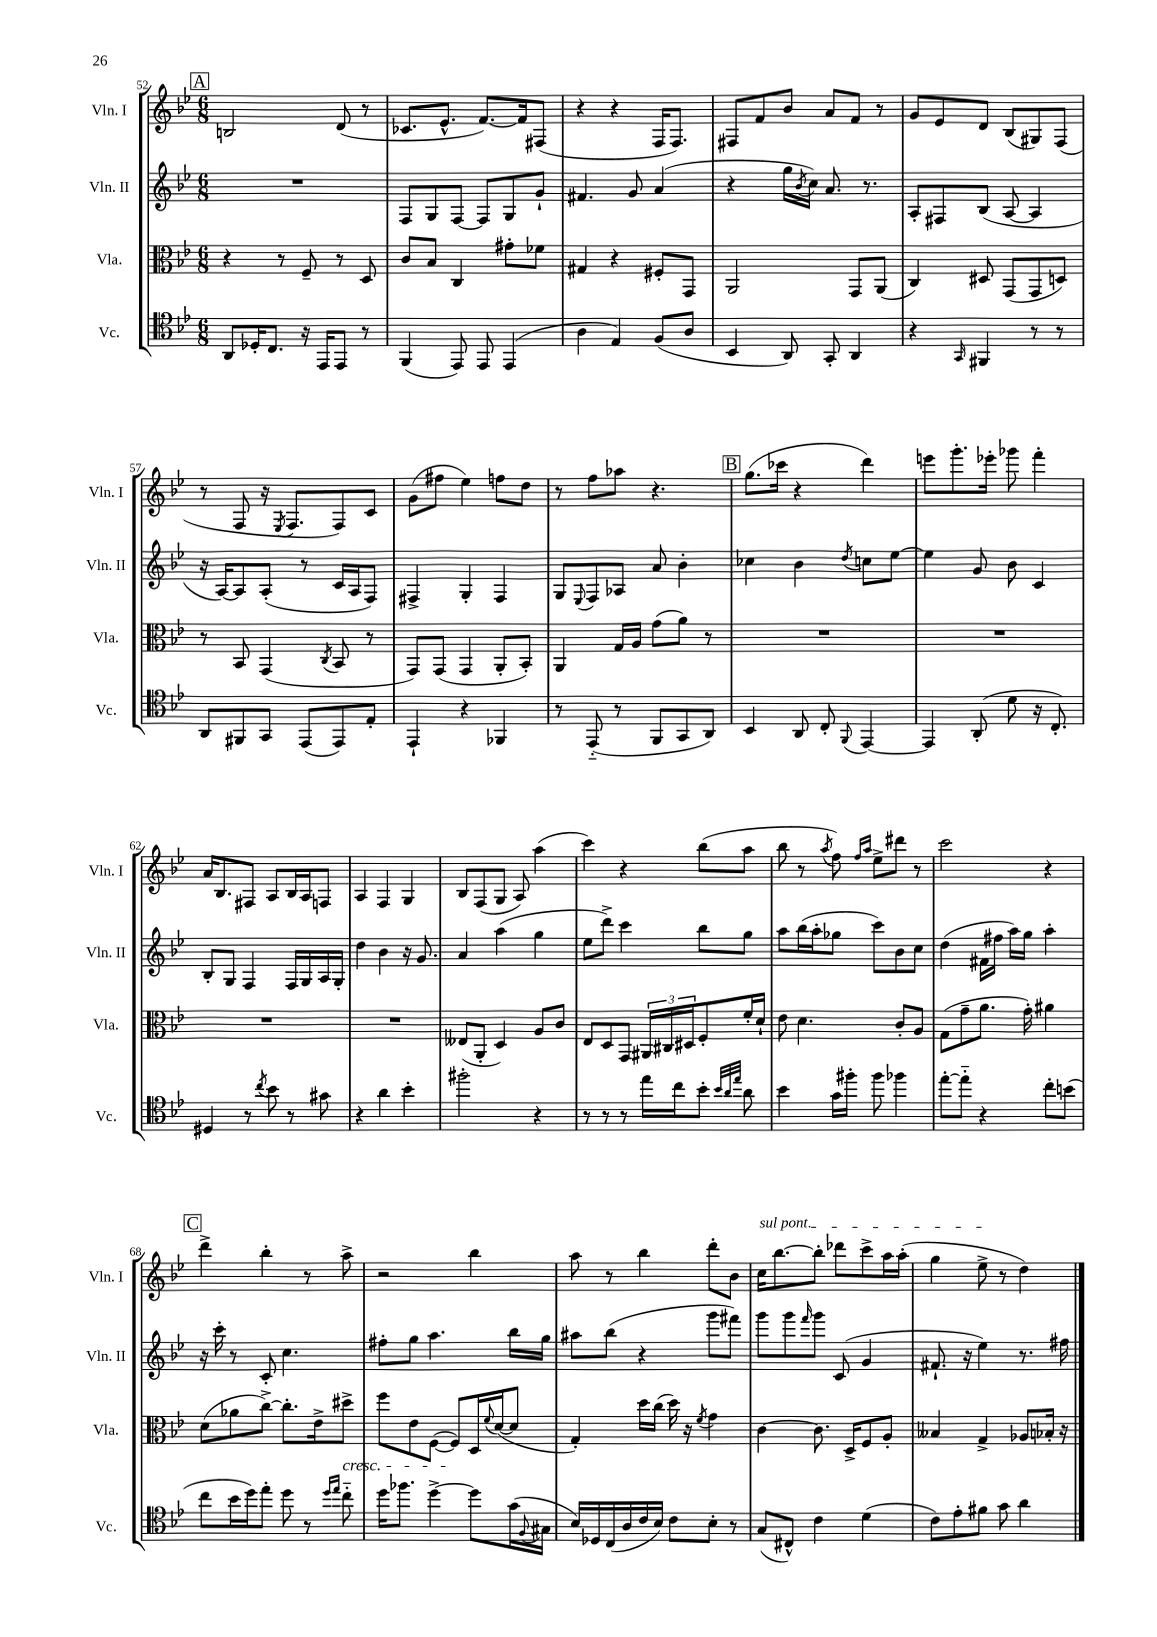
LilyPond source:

<<
\new StaffGroup <<
\new Staff = "s0" \with { instrumentName = "Vln. I" shortInstrumentName = "Vln. I" } {
    \clef treble \key bes \major \numericTimeSignature \time 6/8
    \mark \markup { \box "A" } b2 d'8( r8 |
    ces'8. ees'8.-^ f'8.~) f'16 fis8( |
    r4 r4 f16 f8.) |
    fis8 f'8 bes'8 a'8 f'8 r8 |
    g'8 ees'8 d'8 bes8( gis8) f8( |
    r8 f8 r16 \acciaccatura { ees8 } f8. f8) c'8 |
    g'8( fis''8 ees''4) f''8 d''8 |
    r8 f''8 aes''8 r4. |
    \mark \markup { \box "B" } g''8.( ces'''16 r4 d'''4) |
    e'''8 g'''8.-. ees'''16-. ges'''8 f'''4-. |
    a'16 bes8. fis8 a8 bes16 a16 f8 |
    a4 f4 g4 |
    bes8 f8( g8 a8) a''4( |
    c'''4) r4 bes''8( a''8 |
    bes''8 r8 \acciaccatura { a''8 } f''8) \grace { f''16 a''16 } ees''8-> dis'''8 r8 |
    c'''2 r4 |
    \mark \markup { \box "C" } d'''4-> bes''4-. r8 a''8-> |
    r2 bes''4 |
    a''8 r8 bes''4 d'''8-. bes'8 |
    \once \override TextSpanner.bound-details.left.text = \markup { \italic "sul pont." } c''16\startTextSpan bes''8.~ bes''8-. des'''8 c'''8-> a''16 a''16-.( |
    g''4 ees''8->\stopTextSpan r8 d''4) \bar "|." |
}
\new Staff = "s1" \with { instrumentName = "Vln. II" shortInstrumentName = "Vln. II" } {
    \clef treble \key bes \major \numericTimeSignature \time 6/8
    \mark \markup { \box "A" } R2. |
    f8 g8 f8~ f8 g8 g'8-! |
    fis'4. g'8 a'4( |
    r4 g''16 \acciaccatura { bes'8 } c''16) a'8. r8. |
    a8-. fis8 bes8( a8~ a4 |
    r16 a16~) a8 a8-.( r8 c'16 a16 f8) |
    fis4-> g4-. fis4 |
    g8 \appoggiatura { ees8 } f8 aes8 a'8 bes'4-. |
    \mark \markup { \box "B" } ces''4 bes'4 \acciaccatura { d''8 } c''8 ees''8~ |
    ees''4 g'8 bes'8 c'4 |
    bes8-. g8 f4 f16 g16 a16 g16-. |
    d''4 bes'4 r16 g'8. |
    a'4 a''4( g''4 |
    ees''8 d'''8->) c'''4 bes''8 g''8 |
    a''8 bes''16( a''16-. ges''8 c'''8) bes'8 c''8 |
    d''4( fis'16 fis''16 a''16) g''16 a''4-. |
    \mark \markup { \box "C" } r16 c'''16-. r8 c'8-. c''4. |
    fis''8-. g''8 a''4. bes''16 g''16 |
    ais''8 bes''8( r4 g'''8 fis'''8) |
    g'''8 g'''8 \grace { f'''16 } g'''8 c'8( g'4 |
    fis'8.-! r16 ees''4) r8. fis''16 \bar "|." |
}
\new Staff = "s2" \with { instrumentName = "Vla." shortInstrumentName = "Vla." } {
    \clef alto \key bes \major \numericTimeSignature \time 6/8
    \mark \markup { \box "A" } r4 r8 f8-- r8 d8 |
    c'8 bes8 c4 gis'8-. fes'8 |
    gis4 r4 fis8-. g,8 |
    a,2 g,8 a,8( |
    c4) dis8 g,8( g,8 d8) |
    r8 bes,8 g,4( \acciaccatura { c8 } bes,8 r8 |
    g,8) g,8( g,4 a,8-. bes,8-.) |
    a,4 g16 a16 g'8( a'8) r8 |
    \mark \markup { \box "B" } R2. |
    R2. |
    R2. |
    R2. |
    eeses8( a,8-. d4) a8 c'8 |
    ees8 d8 g,8 \tuplet 3/2 { ais,16 cis16 dis16 } f8-. f'16-. d'16-! |
    ees'8 d'4. c'8-. a8 |
    g8( g'8-- a'8. g'16-.) ais'4 |
    \mark \markup { \box "C" } d'8( aes'8 c''8~->) c''8.-. ees'16-> dis''8->\cresc |
    f''8 ees'8 f8~( f8\!) d16 \appoggiatura { f'8 } d'16~( d'8 |
    g4-.) d''16 c''16( d''16) r16 \acciaccatura { f'8 } g'4 |
    c'4~ c'8. d16-> f8 a8-. |
    beses4 g4-> aes8 bes16-. r16 \bar "|." |
}
\new Staff = "s3" \with { instrumentName = "Vc." shortInstrumentName = "Vc." } {
    \clef tenor \key bes \major \numericTimeSignature \time 6/8
    \mark \markup { \box "A" } a,8 des16-. c8. r16 ees,16 ees,8 r8 |
    f,4( ees,8) ees,8 ees,4( |
    a4 ees4) f8( a8 |
    bes,4 a,8) g,8-. a,4 |
    r4 \grace { g,16 } fis,4 r8 r8 |
    a,8 fis,8 g,8 ees,8( ees,8) ees8-. |
    ees,4-! r4 fes,4 |
    r8 ees,8-_( r8 f,8 g,8 a,8) |
    \mark \markup { \box "B" } bes,4 a,8 c8-. \appoggiatura { f,8 } ees,4~ |
    ees,4 a,8-.( d'8 r16 c8.-.) |
    dis4 r8 \acciaccatura { c''8 } bes'8 r8 gis'8 |
    r4 a'4 bes'4-. |
    fis''2-. r4 |
    r8 r8 r8 ees''16 c''16 bes'8-. \grace { bes'32 a'32 ees''32 } a'8 |
    bes'4 g'16 fis''16-. fis''8 fes''4 |
    ees''8~-. ees''8-_ r4 c''8-. b'8( |
    \mark \markup { \box "C" } c''8 bes'16 d''16) ees''8-. d''8 r8 \grace { d''16 ees''16 } c''8-_ |
    d''16 fes''8. d''4~-> d''8 g'16( \appoggiatura { f8 } gis16 |
    bes16) des16 c16( a16 c'16 bes16) c'8 bes8-. r8 |
    g8( cis8-^) c'4 d'4( |
    c'8) ees'8-. fis'8 g'8 a'4 \bar "|." |
}
>>
>>
\layout { \context { \Score currentBarNumber = #52 } }
